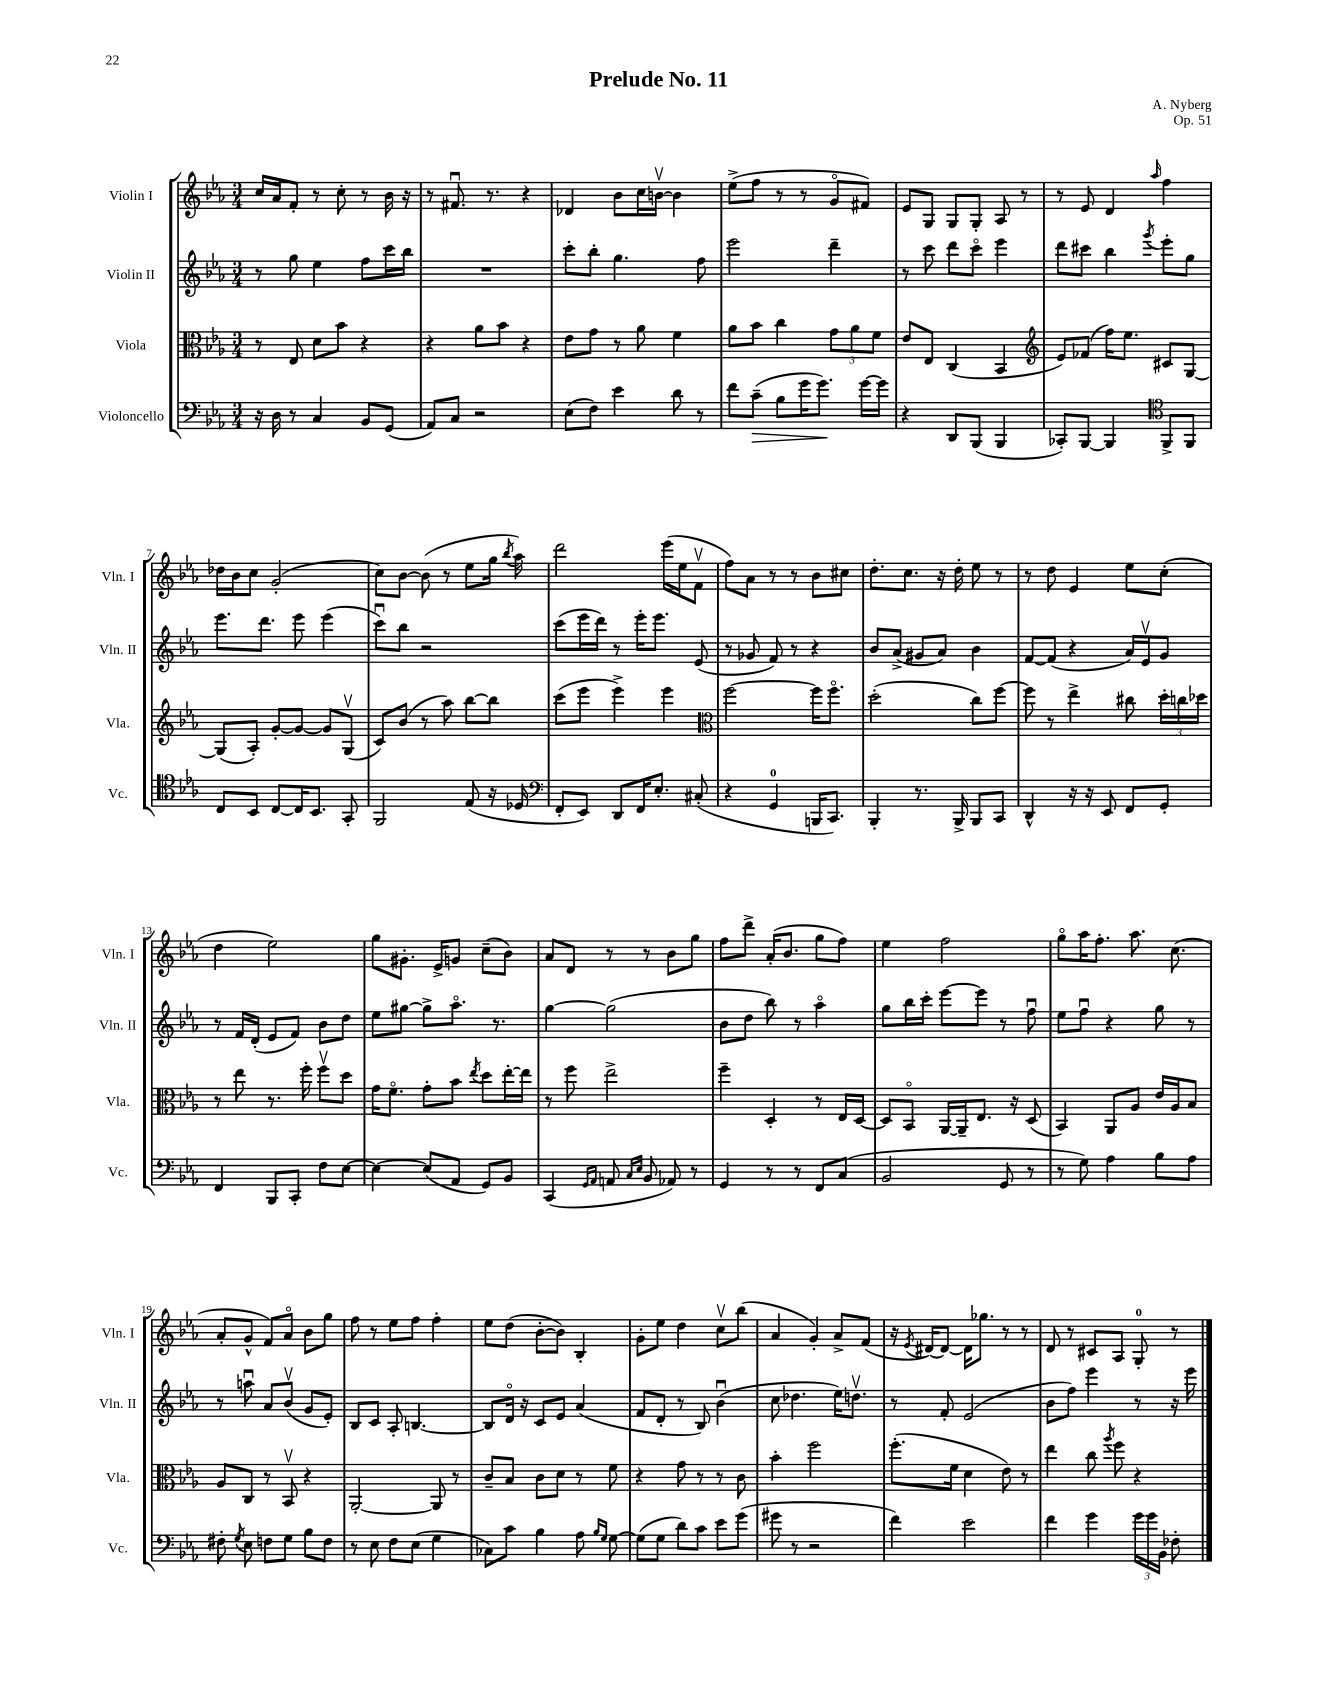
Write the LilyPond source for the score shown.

\header { title = "Prelude No. 11" composer = "A. Nyberg" opus = "Op. 51" }
<<
\new StaffGroup <<
\new Staff = "s0" \with { instrumentName = "Violin I" shortInstrumentName = "Vln. I" } {
    \clef treble \key ees \major \numericTimeSignature \time 3/4
    \autoBeamOff c''16[ aes'16 f'8]-. r8 c''8-. r8 bes'16 r16 |
    r8 fis'8.\downbow r8. r4 |
    des'4 bes'8[ c''16 b'16]~\upbow b'4 |
    ees''8[->( f''8] r8 r8 g'8[\flageolet fis'8]) |
    ees'8[ g8] g8[ g8]-. aes8 r8 |
    r8 ees'8 d'4 \grace { aes''16 } f''4 |
    des''16[ bes'16 c''8] g'2-.( |
    c''8[) bes'8]~ bes'8( r8 ees''8[ g''16] \acciaccatura { bes''8 } aes''16) |
    d'''2 ees'''16[( ees''16 f'8]\upbow |
    f''8[) aes'8] r8 r8 bes'8[ cis''8] |
    d''8.[-. c''8.] r16 d''16-. ees''8 r8 |
    r8 d''8 ees'4 ees''8[ c''8]-.( |
    d''4 ees''2) |
    g''8[ gis'8.]-. ees'16[-> g'8] c''8[--( bes'8]) |
    aes'8[ d'8] r8 r8 bes'8[ g''8] |
    f''8[ d'''8]-> aes'16[-.( bes'8.] g''8[ f''8]) |
    ees''4 f''2 |
    g''8[\flageolet aes''16 f''8.]-. aes''8. c''8.( |
    aes'8[-. g'8]-^ f'8[) aes'8]\flageolet bes'8[ g''8] |
    f''8 r8 ees''8[ f''8] f''4-. |
    ees''8[ d''8]( bes'8[~-. bes'8]) bes4-. |
    g'8[-. ees''8] d''4 c''8[\upbow bes''8]( |
    aes'4 g'4-.) aes'8[-> f'8]( |
    r16 \acciaccatura { ees'8 } dis'16[~) dis'8]~ dis'16[ ges''8.] r8 r8 |
    d'8 r8 cis'8[ aes8] g8-0-. r8 \bar "|." |
}
\new Staff = "s1" \with { instrumentName = "Violin II" shortInstrumentName = "Vln. II" } {
    \clef treble \key ees \major \numericTimeSignature \time 3/4
    \autoBeamOff r8 g''8 ees''4 f''8[ c'''16 bes''16] |
    R2. |
    c'''8[-. bes''8]-. g''4. f''8 |
    ees'''2 d'''4-- |
    r8 c'''8 d'''8[ c'''8]\flageolet ees'''4 |
    d'''8[ cis'''8] bes''4 \acciaccatura { g'''8 } ees'''8[-. g''8] |
    ees'''8.[ d'''8.] ees'''8 ees'''4( |
    c'''8[\downbow) bes''8] r2 |
    c'''8[( ees'''16 d'''16]) r8 ees'''16[-. ees'''8.] ees'8( |
    r8 ges'8 f'8) r8 r4 |
    bes'8[ aes'8]->( gis'8[ aes'8]) bes'4 |
    f'8[~ f'8]( r4 aes'16[) ees'16\upbow g'8] |
    r8 f'16[ d'16]-.( ees'8[ f'8]) bes'8[ d''8] |
    ees''8[ gis''8]~ gis''8[-> aes''8.]\flageolet r8. |
    g''4~ g''2( |
    bes'8[ d''8] bes''8) r8 aes''4\flageolet |
    g''8[ bes''16 c'''16]-. ees'''8[~ ees'''8] r8 f''8\downbow |
    ees''8[ f''8]\downbow r4 g''8 r8 |
    r8 a''8\downbow aes'8[ bes'8]\upbow( g'8[ ees'8]-.) |
    bes8[ c'8] aes8-. b4.~ |
    b8[ d'16]\flageolet r16 c'8[ ees'8] aes'4( |
    f'8[ d'8]-. r8 bes8) bes'4\downbow( |
    c''8 des''4. ees''16[) d''8.]\upbow |
    r8 f'8-. ees'2( |
    bes'8[ f''8]) ees'''4 r8 r16 ees'''16 \bar "|." |
}
\new Staff = "s2" \with { instrumentName = "Viola" shortInstrumentName = "Vla." } {
    \clef alto \key ees \major \numericTimeSignature \time 3/4
    \autoBeamOff r8 ees8 d'8[ bes'8] r4 |
    r4 aes'8[ bes'8] r4 |
    ees'8[ g'8] r8 aes'8 f'4 |
    aes'8[ bes'8] c''4 \tuplet 3/2 { g'8[ aes'8 f'8] } |
    ees'8[ ees8] c4( bes,4 |
    \clef treble ees'8[) fes'8]( f''16[) ees''8.] cis'8[ g8]~ |
    g8[( aes8]-.) g'8[~-. g'8]~ g'8[ g8]\upbow( |
    c'8[) bes'8]( r8 aes''8) bes''8[~ bes''8] |
    c'''8[( ees'''8] ees'''4->) ees'''4 |
    \clef alto f''2~ f''16[ f''8.]\flageolet |
    d''2-.( c''8[) f''8]~ |
    f''8 r8 ees''4-> cis''8 \tuplet 3/2 { d''16[-. c''16 des''16] } |
    r8 ees''8 r8. f''16-. f''8[\upbow d''8] |
    g'16[ f'8.]\flageolet g'8[-. bes'8] \acciaccatura { ees''8 } d''8[ ees''16~-. ees''16] |
    r8 f''8 ees''2-> |
    f''4-- d4-. r8 ees16[ d16]~ |
    d8[ bes,8]\flageolet aes,16[~ aes,16-- ees8.] r16 d8( |
    bes,4) aes,8[ aes8] ees'16[ aes16 bes8] |
    aes8[ c8] r8 bes,8\upbow r4 |
    aes,2~-. aes,8 r8 |
    c'8[-- bes8] c'8[ d'8] r8 f'8 |
    r4 g'8 r8 r8 c'8 |
    bes'4-. f''2 |
    f''8.[-.( f'16] d'4 ees'8) r8 |
    ees''4 c''8 \acciaccatura { aes''8 } f''8 r4 \bar "|." |
}
\new Staff = "s3" \with { instrumentName = "Violoncello" shortInstrumentName = "Vc." } {
    \clef bass \key ees \major \numericTimeSignature \time 3/4
    \autoBeamOff r16 d16 r8 c4 bes,8[ g,8]( |
    aes,8[) c8] r2 |
    ees8[( f8]) ees'4 d'8 r8 |
    f'8[ c'8]--\>( bes8[ g'16 g'8.]\!) g'16[~ g'16] |
    r4 d,8[ bes,,8]( bes,,4 |
    ces,8[-.) bes,,8]~ bes,,4 \clef tenor f,8[-> f,8] |
    c8[ bes,8] c8[~ c16 bes,8.] g,8-. |
    f,2 ees8( r16 des16 |
    \clef bass f,8[-. ees,8]) d,8[ f,16 ees8.]-. cis8-.( |
    r4 g,4-0 b,,16[ c,8.]) |
    bes,,4-. r8. bes,,16-> bes,,8[ c,8] |
    d,4-^ r16 r16 ees,8 f,8[ g,8]-. |
    f,4 bes,,8[ c,8]-. f8[ ees8]~ |
    ees4~ ees8[( aes,8] g,8[) bes,8] |
    c,4( \grace { g,16[ aes,16] } a,8 \grace { c16[ ees16] } bes,8 aes,8) r8 |
    g,4 r8 r8 f,8[ c8]( |
    bes,2 g,8 r8 |
    r8 g8) aes4 bes8[ aes8] |
    fis8-. \acciaccatura { g8 } ees8 f8[ g8] bes8[ f8] |
    r8 ees8 f8[ ees8]( g4 |
    ces8[) c'8] bes4 aes8 \grace { bes16[ g16] } g8~ |
    g8[( g8] d'8[) c'8] ees'8[ g'8]( |
    gis'8 r8 r2 |
    f'4) ees'2 |
    f'4 g'4 \tuplet 3/2 { g'16[ g'16 bes,16] } fes8-. \bar "|." |
}
>>
>>
